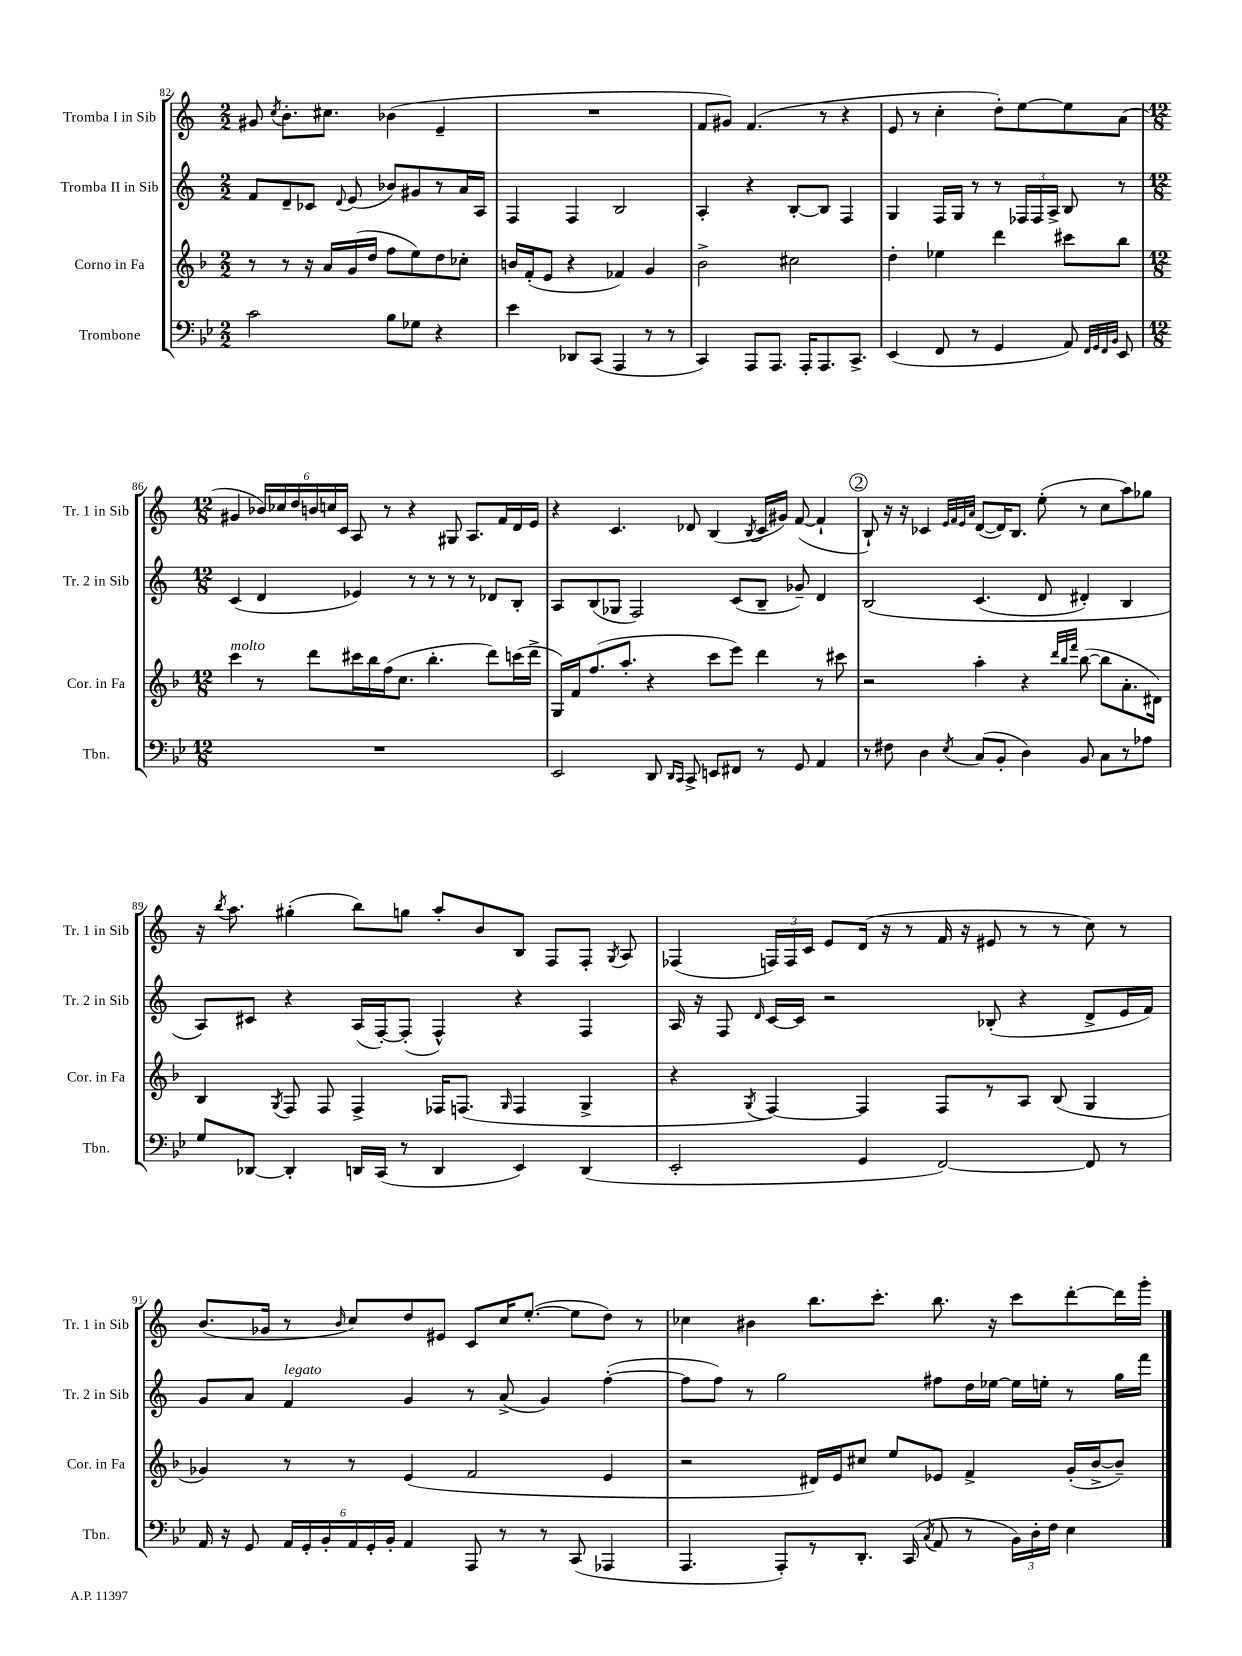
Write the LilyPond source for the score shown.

<<
\new StaffGroup <<
\new Staff = "s0" \with { instrumentName = "Tromba I in Sib" shortInstrumentName = "Tr. 1 in Sib" } {
    \clef treble \key c \major \numericTimeSignature \time 2/2
    \autoBeamOff gis'8 \acciaccatura { c''8 } b'8.[-. cis''8.] bes'4( e'4-- |
    R1 |
    f'8[ gis'8]) f'4.( r8 r4 |
    e'8 r8 c''4-. d''8[-.) e''8~ e''8 a'8]( |
    \numericTimeSignature \time 12/8 gis'4 \tuplet 6/4 { bes'16[) ces''16 d''16 b'16 c''16 c'16] } a8 r8 r4 gis8 a8.[ f'16 d'16 e'16] |
    r4 c'4. des'8 b4( \acciaccatura { b8 } c'16[ gis'16]) f'8~( f'4-! |
    \mark \markup { \circle "2" } b8-!) r16 r16 ces'4 \grace { e'32[ f'32 e'32 a'32] } d'8[~( d'16) b8.] e''8-.( r8 c''8[ a''8) ges''8] |
    r16 \acciaccatura { b''8 } a''8. gis''4-.( b''8[) g''8] a''8[-. b'8 b8] f8[ f8]-. \acciaccatura { g8 } a8 |
    fes4( \tuplet 3/2 { f16[) f16 c'16] } e'8[ d'16]( r16 r8 f'16 r16 eis'8 r8 r8 c''8) r8 |
    b'8.[( ges'16] r8 \grace { b'16 } c''8[) d''8 eis'8] c'8[ c''16 e''8.]~-.( e''8[ d''8]) r8 |
    ces''4 bis'4 b''8.[ c'''8.]-. b''8. r16 c'''8[ d'''8~-. d'''16 g'''16]-. \bar "|." |
}
\new Staff = "s1" \with { instrumentName = "Tromba II in Sib" shortInstrumentName = "Tr. 2 in Sib" } {
    \clef treble \key c \major \numericTimeSignature \time 2/2
    \autoBeamOff f'8[ d'8-- ces'8] \appoggiatura { d'8 } e'8( bes'8[) gis'8 r8 a'16 a16] |
    f4 f4 b2 |
    a4-. r4 b8[~-. b8] f4 |
    g4 f16[ g16] r8 r8 \tuplet 3/2 { fes16[ fes16 a16]-> } b8 r8 |
    \numericTimeSignature \time 12/8 c'4( d'4 ees'4) r8 r8 r8 r8 des'8[ b8]-. |
    a8[ b8( ges8] f2) c'8[( b8]-- ges'8--) d'4 |
    \mark \markup { \circle "2" } b2\( c'4.( d'8 dis'4-.) b4 |
    a8[\) cis'8] r4 a16[( f16~-.) f8]-.( f4-^) r4 f4 |
    a16 r16 f8 \grace { d'16 } c'16[~ c'16] r2 bes8-.( r4 d'8[-> e'16 f'16]) |
    g'8[ a'8] f'4^\markup { \italic "legato" } g'4 r8 a'8->( g'4) f''4~-.( |
    f''8[ f''8]) r8 g''2 fis''8[ d''16 ees''16]~ ees''16[ e''16]-. r8 g''16[ f'''16] \bar "|." |
}
\new Staff = "s2" \with { instrumentName = "Corno in Fa" shortInstrumentName = "Cor. in Fa" } {
    \clef treble \key f \major \numericTimeSignature \time 2/2
    \autoBeamOff r8 r8 r16 a'16[ g'16( d''16] f''8[ e''8) d''8 ces''8]-. |
    b'16[ f'16-.( e'8] r4 fes'4) g'4 |
    bes'2-> cis''2 |
    d''4-. ees''4 d'''4 cis'''8[ bes''8] |
    \numericTimeSignature \time 12/8 c'''4^\markup { \italic "molto" } r8 d'''8[ cis'''16 bes''16 f''16( c''8.] bes''4.-. d'''8[) c'''16( d'''16]-> |
    g16[) f'16 f''8.( a''8.]-. r4 c'''8[ e'''8]) d'''4 r8 cis'''8 |
    \mark \markup { \circle "2" } r2 a''4-. r4 \grace { d'''32[ bes''32 f'''32] } bes''8~( bes''8[ a'8.-. dis'16]) |
    bes4 \acciaccatura { g8 } f8 f8 f4-> fes16[ f8.]( \grace { g16 } f4 g4-> |
    r4 \acciaccatura { g8 } f4~) f4 f8[ r8 a8] bes8( g4 |
    ges'4) r8 r8 e'4( f'2 e'4 |
    r2 dis'16[) e'16 cis''8] e''8[ ees'8] f'4-> g'16[-.( bes'16~-> bes'8]--) \bar "|." |
}
\new Staff = "s3" \with { instrumentName = "Trombone" shortInstrumentName = "Tbn." } {
    \clef bass \key bes \major \numericTimeSignature \time 2/2
    \autoBeamOff c'2 bes8[ ges8] r4 |
    ees'4 des,8[ c,8]( a,,4 r8 r8 |
    c,4) a,,8[ a,,8.] a,,16[-. a,,8. c,8.]-> |
    ees,4( f,8 r8 g,4 a,8) \grace { f,32[ g,32 f,32 bes,32] } ees,8 |
    \numericTimeSignature \time 12/8 R1. |
    ees,2 d,8 \grace { d,16[ c,16] } c,8-> e,8[ fis,8] r8 g,8 a,4 |
    \mark \markup { \circle "2" } r8 fis8 d4 \acciaccatura { ees8 } c8[( bes,8]-. d4) bes,8 c8[ r8 aes8] |
    g8[ des,8]~ des,4-. d,16[ c,16]( r8 d,4 ees,4) d,4( |
    ees,2-. g,4 f,2~) f,8 r8 |
    a,16 r16 g,8 \tuplet 6/4 { a,16[ g,16-. bes,16-. a,16 g,16-. bes,16]-. } a,4 a,,8 r8 r8 c,8( aes,,4 |
    a,,4. a,,8[-.) r8 d,8.]-. c,16( \acciaccatura { c8 } a,8 r8 \tuplet 3/2 { bes,16[) d16-. f16] } ees4 \bar "|." |
}
>>
>>
\layout { \context { \Score currentBarNumber = #82 } }
